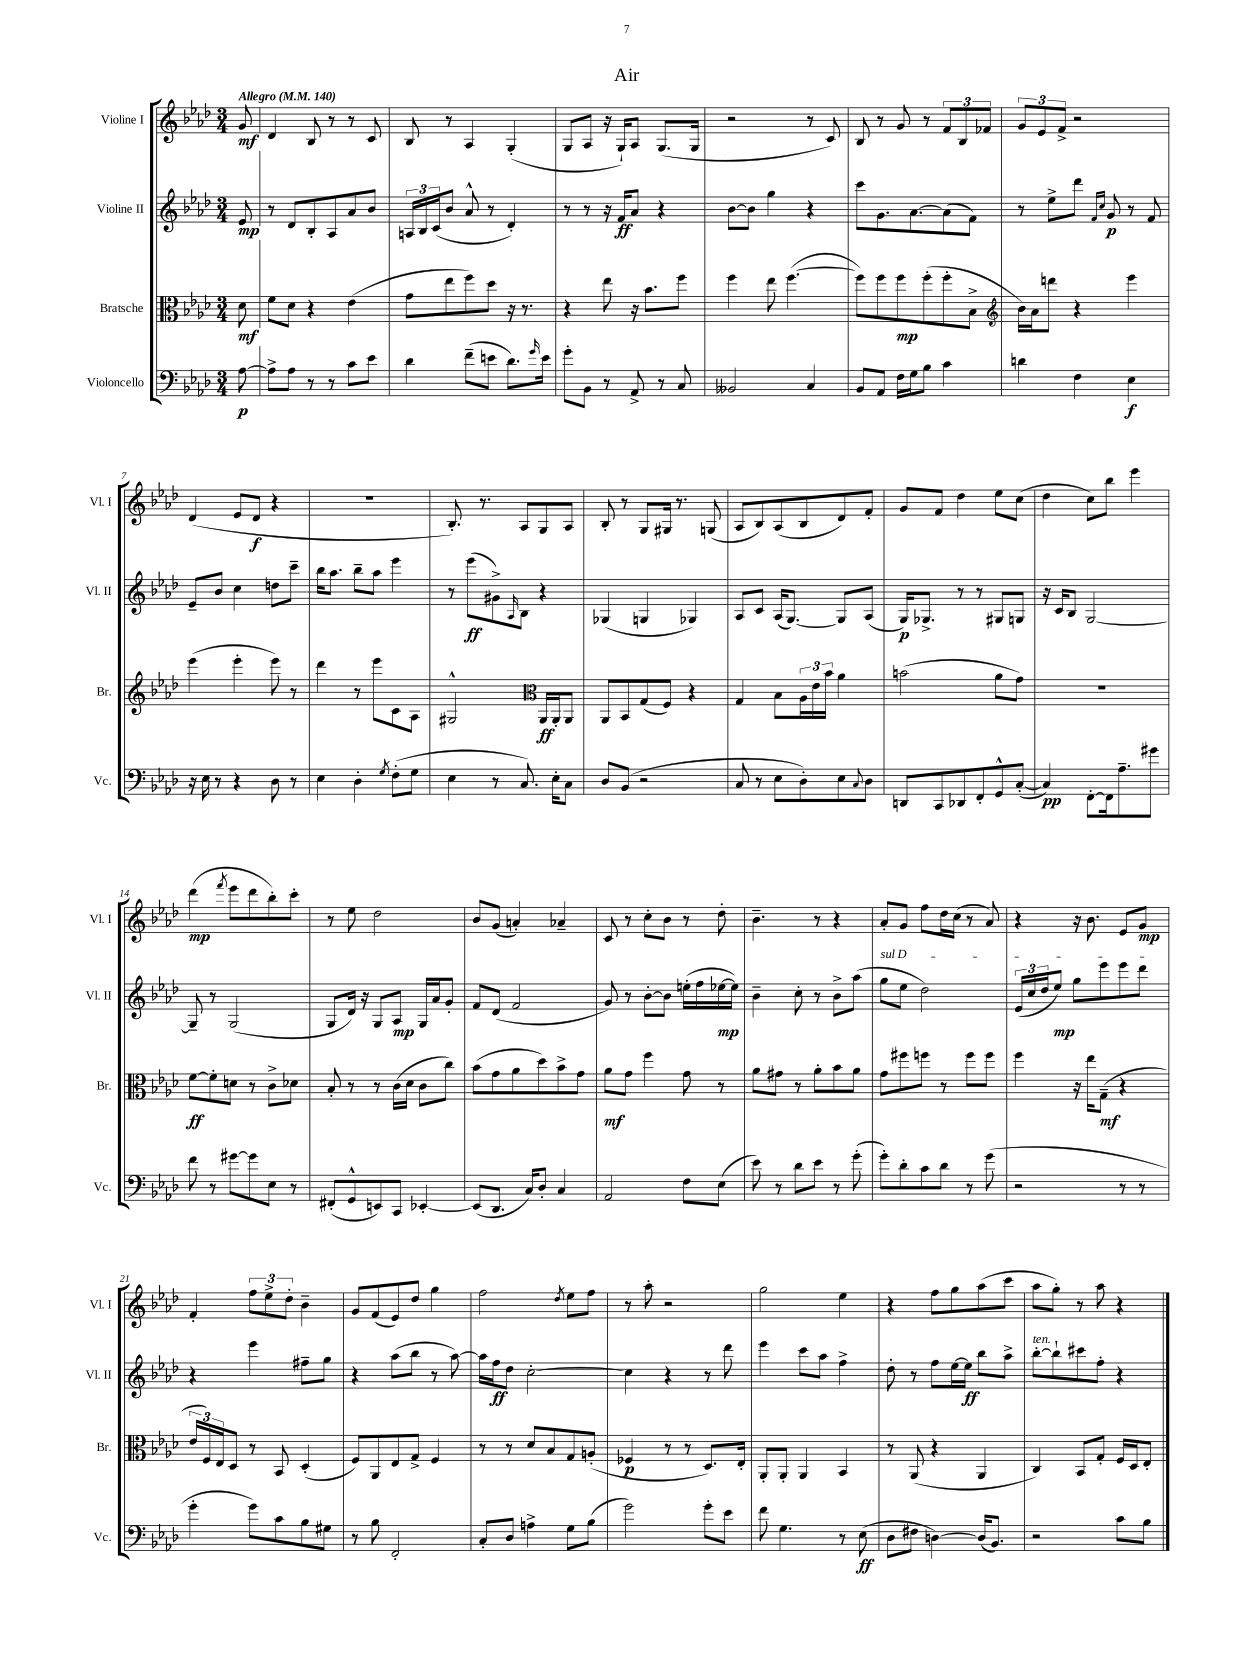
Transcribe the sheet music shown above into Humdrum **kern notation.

**kern	**kern	**kern	**kern
*staff4	*staff3	*staff2	*staff1
*clefF4	*clefC3	*clefG2	*clefG2
*k[b-e-a-d-]	*k[b-e-a-d-]	*k[b-e-a-d-]	*k[b-e-a-d-]
*M3/4	*M3/4	*M3/4	*M3/4
*MM140	*MM140	*MM140	*MM140
[8A-	8d-	8e-	8g
=	=	=	=
8A-^]	8f	8r	4d-
8A-	8d-	8d-	.
8r	4r	8B-'	8B-
8r	.	8A-	8r
8c	(4e-	8a-	8r
8e-	.	8b-	8c
=	=	=	=
4d-	8g	24A	8B-
.	.	24B-	.
.	.	(24c	.
.	8ee-	8b-	8r
(8f~	8ff)	8a-^^	4A-
8e	8dd-	8r	.
8.d-)	16r	4d-')	(4G'
.	8.r	.	.
16qqg	.	.	.
16e	.	.	.
=	=	=	=
8g'	4r	8r	8G
8BB-	.	8r	8A-
8r	8ee-	16r	16r
.	.	16f	16G`)
8AA-^	16r	8a-	8A-
.	8.b-	.	.
8r	.	4r	(8.G
8C	8ff	.	.
.	.	.	16G
=	=	=	=
2BB--	4ff	[8b-	2r
.	.	8b-]	.
.	8ee-	4gg	.
.	([4.ff	.	.
4C	.	4r	8r
.	.	.	8c)
=	=	=	=
8BB-	8ff])	8ccc	8B-
8AA-	8ff	8.g	8r
16F	8ff	.	8g
16G	.	[8.a-	.
8B-	(8ff'	.	8r
4c	8ff'	(8a-]	12f
.	.	.	12B-
.	8B-^	8f)	.
.	.	.	12f-
=	=	=	=
*	*clefG2	*	*
4d	16b-)	8r	12g
.	16a-	.	.
.	.	.	12e-
.	8ddd	8ee-^	.
.	.	.	12f^
4F	4r	8ddd-	2r
.	.	16qqf	.
.	.	16qqcc	.
.	.	8g	.
4E-	4eee-	8r	.
.	.	8f	.
=	=	=	=
16r	(4eee-	8e-~	(4d-
16E-	.	.	.
8r	.	8b-	.
4r	4eee-'	4cc	8e-
.	.	.	8d-
8D-	8eee-)	8dd	4r
8r	8r	8ccc~	.
=	=	=	=
4E-	4ddd-	16bb-	2.r
.	.	8.aa-	.
4D-'	8r	8bb-~	.
.	8eee-	8aa-	.
8qG	.	.	.
(8F'	8c	4eee-	.
8G	8A-	.	.
=	=	=	=
4E-	2G#^^	8r	8.B-')
.	.	(8eee-	.
.	.	.	8.r
8r	.	8g#^)	.
.	.	16qqA-	.
8.C)	.	8B-	8A-
*	*clefC3	*	*
.	16AA-	4r	8G
16E-'	16AA-'	.	.
8C	8AA-	.	8A-
=	=	=	=
8D-	8AA-	(4G-	8B-'
(8BB-	8BB-	.	8r
2r	(8G	4G	8G
.	8F)	.	16G#
.	.	.	8.r
.	4r	4G-)	.
.	.	.	(8G
=	=	=	=
8C	4G	8A-	8A-
8r	.	8c	8B-)
8E-	8B-	(16A-	(8A-
.	.	[8.G)	.
8D-')	24A-	.	8B-
.	24e-	.	.
.	24b-	.	.
8E-	4a-	8G]	8d-)
8qqC	.	.	.
8D-	.	(8A-	8f'
=	=	=	=
8DD	(2b	16G)	8g
.	.	8.G-^	.
8CC	.	.	8f
8DD-	.	8r	4dd-
8FF'	.	8r	.
8GG^^	8a-	8G#	8ee-
([8C'	8g)	8G	(8cc
=	=	=	=
4C])	2.r	16r	4dd-
.	.	16c	.
.	.	8B-	.
[8FF'	.	[2G	8cc)
16FF]	.	.	8bb-
8.A-~	.	.	.
.	.	.	4eee-
8g#	.	.	.
=	=	=	=
8f	[8f	8G~]	(4ddd-
8r	8f']	8r	.
.	.	.	8qfff
[8g#	8d	(2G	8eee-
8g#]	8r	.	8ddd-
8E-	8c^	.	8bb-')
8r	8d-	.	8ccc'
=	=	=	=
(8FF#'	8B-'	8G	8r
8GG^^	8r	16d-)	8ee-
.	.	16r	.
8EE)	8r	8G	2dd-
8CC	(16c	8A-	.
.	16d-	.	.
[4EE-'	8c	16G	.
.	.	16a-	.
.	8cc)	8g'	.
=	=	=	=
(8EE-]	(8b-	8f	8b-
8.DD-	8g	(8d-	(8g
.	8a-	2f	4a')
16C)	.	.	.
8D-'	8dd-)	.	.
4C	8b-^	.	4a-~
.	8g	.	.
=	=	=	=
2AA-	8a-	8g)	8c
.	8g	8r	8r
.	4ff	[8b-'	8cc'
.	.	8b-]	8b-
8F	8g	(16ee'	8r
.	.	16ff	.
(8E-	8r	[16ee-	8dd-'
.	.	16ee-])	.
=	=	=	=
8e-)	8a-	4b-~	4.b-~
8r	8g#	.	.
8d-	8r	8cc'	.
8e-	8a-'	8r	8r
8r	8b-	8b-^	4r
(8g'	8a-	(8aa-	.
=	=	=	=
8g')	8g	8gg	8a-'
8d-'	8ff#	8ee-	8g
8c	8ff	2dd-)	8ff
8d-	8r	.	16dd-
.	.	.	(16cc
8r	8ff	.	8r
(8g	8ff	.	8a-)
=	=	=	=
2r	4ff	(24e-	4r
.	.	24cc	.
.	.	24dd-	.
.	.	8ee-)	.
.	16r	8gg	16r
.	16ee-	.	8.b-
.	(8G~	8eee-	.
8r	4r	8eee-	8e-
8r	.	8ddd-	8g
=	=	=	=
4g'	24e-	4r	4f'
.	24F)	.	.
.	24E-	.	.
.	8D-	.	.
8g)	8r	4eee-	12ff
.	.	.	12ee-^
8c	8BB-	.	.
.	.	.	12dd-'
8B-	(4D-'	8ff#~	4b-~
8G#	.	8gg	.
=	=	=	=
8r	8F)	4r	8g
8B-	8AA-	.	(8f
2FF'	8E-	(8aa-	8e-)
.	8G^	8bb-	8dd-
.	4F	8r	4gg
.	.	[8aa-)	.
=	=	=	=
8C'	8r	16aa-]	2ff
.	.	16ff	.
8D-	8r	8dd-	.
4A^	8d-	[2cc'	.
.	8B-	.	.
.	.	.	8qdd-
8G	8G	.	8ee-
(8B-	(8A'	.	8ff
=	=	=	=
2g)	4F-	4cc]	8r
.	.	.	8aa-'
.	8r	4r	2r
.	8r	.	.
8g'	8.D-)	8r	.
8e-	.	8ddd-	.
.	16E-'	.	.
=	=	=	=
8f	8AA-'	4eee-	2gg
4.G	8AA-'	.	.
.	4AA-	8ccc	.
.	.	8aa-	.
8r	4BB-	4ff^	4ee-
(8E-	.	.	.
=	=	=	=
8D-	8r	8dd-'	4r
8F#	(8AA-	8r	.
[4D)	4r	8ff	8ff
.	.	[16ee-	8gg
.	.	16ee-]	.
(16D]	4AA-	8bb-	(8aa-
8.BB-)	.	.	.
.	.	8aa-^	8ccc
=	=	=	=
2r	4C)	[8bb-'	8aa-
.	.	8bb-`]	8gg')
.	8BB-	8ccc#	8r
.	8G'	8ff'	8aa-
8c	16F	4r	4r
.	16D-	.	.
8B-	8E-'	.	.
==	==	==	==
*-	*-	*-	*-
